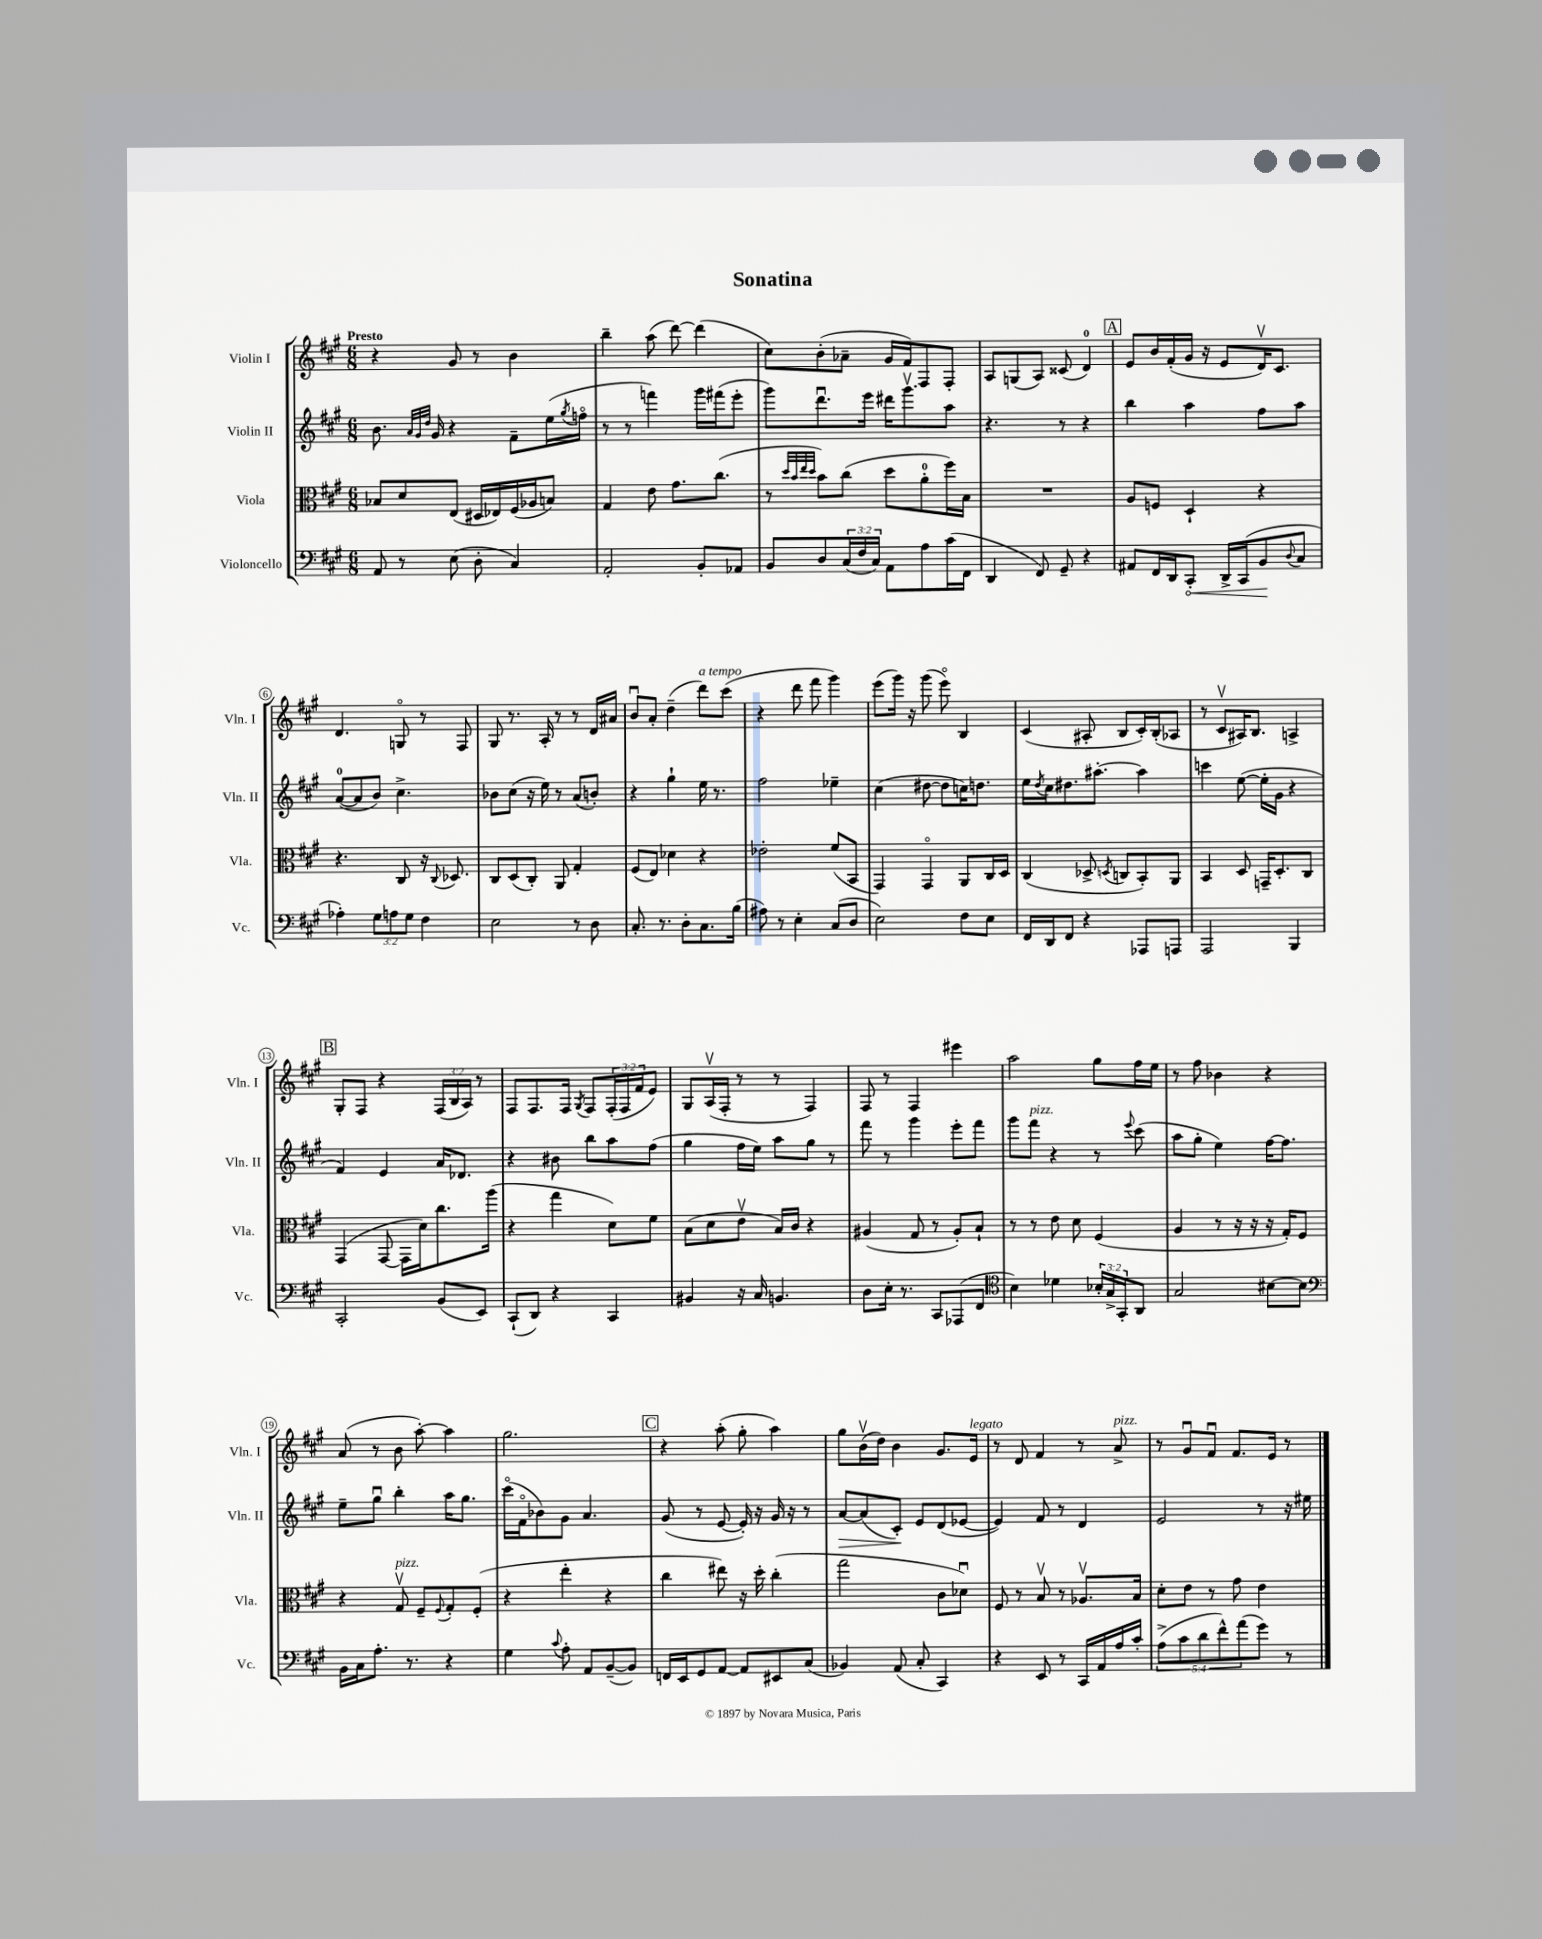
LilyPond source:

\header { title = "Sonatina" }
<<
\new StaffGroup <<
\new Staff = "s0" \with { instrumentName = "Violin I" shortInstrumentName = "Vln. I" } {
    \clef treble \key a \major \numericTimeSignature \time 6/8 \override Staff.TupletNumber.text = #tuplet-number::calc-fraction-text \tempo "Presto"
    r4 gis'8 r8 b'4 |
    b''4-- a''8( d'''8~) d'''4( |
    cis''8) b'8-.( aes'8-- gis'16 fis'16) fis8 fis8-. |
    a8 g8( a8) cisis'8( d'4-0) |
    \mark \markup { \box "A" } e'8 b'16 fis'16-.( gis'16 r16 e'8 d'16\upbow) cis'8. |
    d'4. g8\flageolet r8 fis8 |
    gis8 r8. a16-. r8 r8 d'16 ais'16 |
    b'8\downbow a'8-. d''4--( d'''8^\markup { \italic "a tempo" }) cis'''8( |
    r4 d'''8 fis'''8 gis'''4) |
    e'''8( gis'''16) r16 gis'''8( e'''8\flageolet) b4 |
    cis'4( ais8-. b8 cis'16-.) b16-.( aes8 |
    r8 cis'8\upbow ais16) b8. a4-> |
    \mark \markup { \box "B" } gis8-. fis8 r4 \tuplet 3/2 { fis16( b16 a16) } r8 |
    fis8 fis8. fis16 \acciaccatura { gis8 } fis8 \tuplet 3/2 { fis16-.( fis16 fis'16 } e'8) |
    gis8 a16\upbow( fis16-. r8 r8 fis4) |
    fis8 r8 fis4 eis'''4 |
    a''2 gis''8 fis''16 e''16 |
    r8 fis''8 bes'4 r4 |
    a'8( r8 b'8 a''8~-.) a''4 |
    gis''2. |
    \mark \markup { \box "C" } r4 a''8-.( gis''8-. a''4) |
    gis''8 b'16\upbow( d''16) b'4 gis'8. e'16^\markup { \italic "legato" } |
    r8 d'8 fis'4 r8 a'8->^\markup { \italic "pizz." } |
    r8 gis'8\downbow fis'8\downbow fis'8. e'16 r8 \bar "|." |
}
\new Staff = "s1" \with { instrumentName = "Violin II" shortInstrumentName = "Vln. II" } {
    \clef treble \key a \major \numericTimeSignature \time 6/8
    b'8. \grace { a'32 gis'32 d''32 } gis'16 r4 fis'8-- e''16( \acciaccatura { gis''8 } f''16\flageolet |
    r8 r8 f'''4) gis'''16 fis'''16( e'''8-. |
    gis'''8) d'''8.\downbow e'''16 dis'''16 gis'''8.\upbow a''8 |
    r4. r8 r4 |
    \mark \markup { \box "A" } b''4 a''4 fis''8 a''8 |
    a'8-0~( a'8 b'8) cis''4.-> |
    bes'8 cis''8( r16 e''16) r8 a'8( b'8-.) |
    r4 gis''4-! e''16 r8. |
    fis''2 ees''4-- |
    cis''4( dis''8~ dis''8 c''16) d''8. |
    e''16 \acciaccatura { d''8 } cis''16 dis''8. ais''8.~-. ais''4 |
    c'''4 e''8~( e''16-. gis'16 r4 |
    \mark \markup { \box "B" } fis'4) e'4 a'16 des'8. |
    r4 bis'8 b''8 a''8 fis''8( |
    gis''4 fis''16 e''16) a''8 gis''8 r8 |
    fis'''8 r8 gis'''4 e'''8-. fis'''8 |
    gis'''8 fis'''8^\markup { \italic "pizz." } r4 r8 \appoggiatura { e'''8 } cis'''8( |
    a''8 gis''8-. e''4) fis''16~ fis''8. |
    e''8-- gis''8\downbow b''4-. a''16 gis''8. |
    cis'''16\flageolet( fis'16\flageolet bes'8) gis'8 a'4. |
    \mark \markup { \box "C" } gis'8( r8 e'8~ e'16-.) r16 gis'16 r16 r8 |
    a'8~\> a'8( cis'8-.\!) e'8 d'8( ees'8~ |
    ees'4) fis'8 r8 d'4 |
    e'2 r8 r16 eis''16 \bar "|." |
}
\new Staff = "s2" \with { instrumentName = "Viola" shortInstrumentName = "Vla." } {
    \clef alto \key a \major \numericTimeSignature \time 6/8
    bes8 d'8 e8( dis16 ees16) fis16( aes16 b8) |
    gis4 e'8 gis'8. cis''8.( |
    r8 \grace { d''32 b'32 e''32 d''32 } b'8) cis''8( d''8 a'8-0-. fis''16) b16 |
    R2. |
    \mark \markup { \box "A" } a8 f8 d4-! r4 |
    r4. cis8 r16 \appoggiatura { cis8 } des8. |
    cis8 d8( cis8-.) a,8 gis4-. |
    fis8( e8) des'4 r4 |
    ees'2-. fis'8( b,8 |
    gis,4) gis,4\flageolet a,8 cis16 d16 |
    cis4( des8-> \acciaccatura { d8 } c8 b,8-.) a,8 |
    b,4 d8 g,16-- d8.-. cis8 |
    \mark \markup { \box "B" } gis,4( gis,8~ gis,16 d'16) cis''8. a''16( |
    r4 gis''4 d'8) fis'8 |
    b8( d'8 e'8\upbow b16) cis'16 r4 |
    ais4( gis8 r8 ais8-.) b8-! |
    r8 r8 e'8 d'8 fis4( |
    a4 r8 r16 r16 r16 gis16-.) fis8 |
    r4 gis8\upbow^\markup { \italic "pizz." } fis8-- \appoggiatura { fis8 } gis8-. fis8-.( |
    r4 e''4-. r4 |
    \mark \markup { \box "C" } cis''4 eis''8) r16 d''16-. cis''4-.( |
    gis''2 cis'8 des'8\downbow) |
    fis8 r8 b8\upbow r8 aes8.\upbow b16 |
    d'8-. e'8 r8 gis'8 e'4 \bar "|." |
}
\new Staff = "s3" \with { instrumentName = "Violoncello" shortInstrumentName = "Vc." } {
    \clef bass \key a \major \numericTimeSignature \time 6/8 \override Staff.TupletNumber.text = #tuplet-number::calc-fraction-text
    a,8 r8 e8( d8-. cis4) |
    a,2-. b,8-. aes,8 |
    b,8 d8 \tuplet 3/2 { cis16( fis16 cis16) } a,8 a8 cis'16( fis,16 |
    d,4 fis,8) gis,8-- r4 |
    \mark \markup { \box "A" } ais,8 fis,16 d,16 \once \override Hairpin.circled-tip = ##t cis,8-.\< d,16-> cis,16( b,8\! \appoggiatura { d8 } cis8 |
    aes4-.) \tuplet 3/2 { gis8 a8 gis8 } fis4 |
    e2 r8 d8 |
    cis8.-. r8. d8-. cis8. b16( |
    ais8) r8 e4-. cis8( d8 |
    e2) fis8 e8 |
    fis,16 d,16 fis,8 r4 aes,,8 a,,8 |
    a,,2 b,,4 |
    \mark \markup { \box "B" } cis,2-. b,8( e,8) |
    cis,8-!( d,8) r4 cis,4 |
    bis,4 r16 cis16 b,4. |
    d8 e16-. r8. cis,8 aes,,8( fis,8 |
    \clef tenor b4) des'4 \tuplet 3/2 { bes16-. gis16-> gis,16-. } a,8 |
    gis2 bis8~ bis8 |
    \clef bass b,16 cis16 a8.-. r8. r4 |
    gis4 \appoggiatura { cis'8 } a8-. a,8 b,8~--( b,8) |
    \mark \markup { \box "C" } f,16 e,16 gis,8 a,8~ a,8 eis,8 cis8( |
    bes,4) a,8( cis8-. cis,4) |
    r4 e,8 r8 cis,16 a,16 a16 cis'16-. |
    \tuplet 5/4 { a8->( cis'8 d'8 fis'8-^) a'8( } gis'8) r8 \bar "|." |
}
>>
>>
\layout { \context { \Score \override BarNumber.stencil = #(make-stencil-circler 0.1 0.3 ly:text-interface::print) } }
